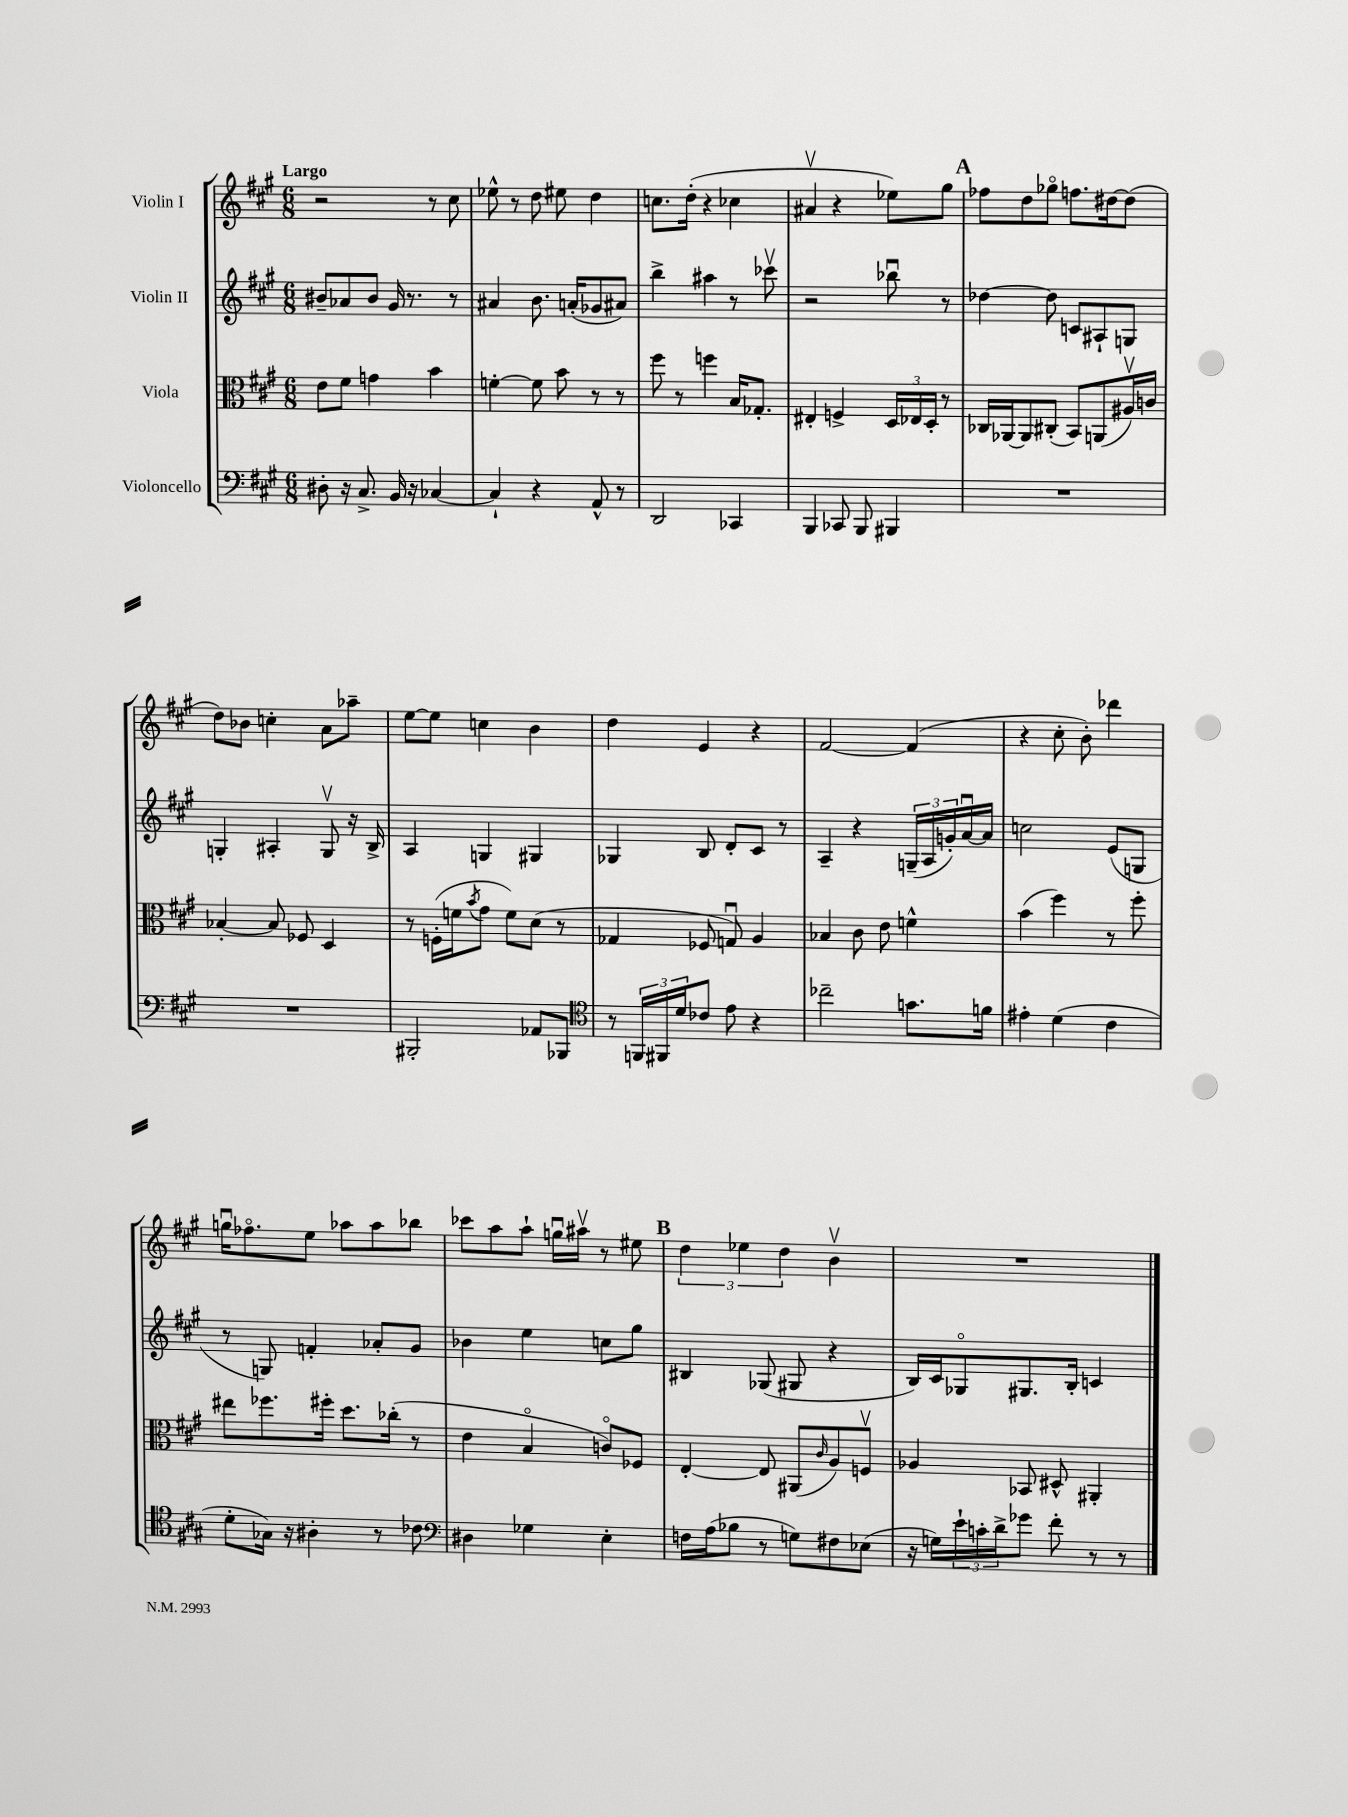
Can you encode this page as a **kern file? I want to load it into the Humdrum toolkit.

**kern	**kern	**kern	**kern
*part4	*part3	*part2	*part1
*staff4	*staff3	*staff2	*staff1
*I"Violoncello	*I"Viola	*I"Violin II	*I"Violin I
*clefF4	*clefC3	*clefG2	*clefG2
*k[f#c#g#]	*k[f#c#g#]	*k[f#c#g#]	*k[f#c#g#]
*M6/8	*M6/8	*M6/8	*M6/8
=1	=1	=1	=1
!	!	!	!LO:TX:a:B:t=Largo
8D#X'\	8e\L	8b#X~/L	2r
16r	8f#\J	8a-X/	.
8.C#^/	.	.	.
.	4gn\	8b#/J	.
16BB/	.	16g#/	.
16r	.	8.r	.
[4C-X/	4b\	.	8r
.	.	8r	8cc#\
=2	=2	=2	=2
4C-`/]	[4fn'\	4a#X/	8ee-X^^\
.	.	.	8r
4r	8f\]	8.b\	8dd\
.	8b\	.	8ee#X\
.	.	(16an'/KL	.
8AA^^/	8r	8g-X/	4dd\
8r	8r	8a#X/J)	.
=3	=3	=3	=3
2DD/	8ff#\	4bb^\	8.ccn\L
.	8r	.	.
.	.	.	(16dd'\Jk
.	4ffn\	4aa#X\	4r
4CC-X/	16B/KL	8r	4cc-X\
.	8.G-X'/J	.	.
.	.	8ccc-Xv\	.
=4	=4	=4	=4
4BBB/	4E#X'/	2r	4a#Xv/
8CC-X/	4Fn^/	.	4r
8BBB/	.	.	.
4BBB#X/	24D/LL	8bb-Xu\	8ee-X\L)
.	24E-X/	.	.
.	24D'/JJ	.	.
.	8r	8r	8gg#\J
!!LO:REH:place=s1:t=A
=5	=5	=5	=5
2.r	16C-X/LL	[4dd-X\	8ff-X\L
.	[16AA-X/J	.	.
.	8AA-/]	.	8dd\
.	(8C#X'/J	8dd-\]	8gg-X\J
.	8BB/L)	8cn/L	8.ffn\L
.	(8AAn/	8A#X`/	.
.	.	.	[16dd#X\k
.	16A#Xv/L)	8Gn/J	(8dd#\J]
.	16cn/JJ	.	.
!!LO:LB:g=z
=6	=6	=6	=6
2.r	[4B-X'/	4Gn'/	8dd\L)
.	.	.	8b-X\J
.	8B-/]	4A#X'/	4ccn'\
.	8F-X/	.	.
.	4D/	8Gv/	8a\L
.	.	16r	8aa-X~\J
.	.	16B^/	.
=7	=7	=7	=7
2BBB#X'/	8r	4A/	[8ee\L
.	(16Fn'\LL	.	8ee\J]
.	16fn\J	.	.
.	8qb/	.	.
.	8g#\J	4Gn/	4ccn\
.	8f\L)	.	.
8AA-X/L	(8d\J	4G#X/	4b\
8BBB-X/J	8r	.	.
=8	=8	=8	=8
*clefC4	*	*	*
8r	4G-X/	4G-X/	4dd\
24FFn/LL	.	.	.
24FF#X/	.	.	.
24d/J	.	.	.
8c-X/J	8F-X/	8B/	4e/
8e\	8Gnu/)	8d'/L	.
4r	4A/	8c#/J	4r
.	.	8r	.
=9	=9	=9	=9
2cc-X~\	4B-X/	4A~/	[2f#/
.	8c#\	4r	.
.	8e\	.	.
8.gn\L	4fn^^\	(24Gn~/LL	(4f#/]
.	.	24A/	.
.	.	24gn'/)	.
.	.	[16au/	.
16fn\Jk	.	16a/JJ]	.
=10	=10	=10	=10
4e#X'\	(4b\	2ccn\	4r
(4d\	4ff#\)	.	8cc#'\
.	.	.	8b'\)
4c#\	8r	(8e/L	4ddd-X\
.	8ff#'\	8Gn/J	.
!!LO:LB:g=z
=11	=11	=11	=11
8d'\L	8ee#X\L	8r	16ggnu\KL
.	.	.	8.ff-X\
16G-X\Jk)	8.ff-X\	8Gn/)	.
16r	.	.	.
4A#X'\	.	4fn'/	8ee\J
.	16ff#X'\Jk	.	.
.	8.dd\L	.	8aa-X\L
8r	.	8a-X'/L	8aa-\
.	(16cc-X'\Jk	.	.
8c-X\	8r	8g#/J	8bb-X\J
=12	=12	=12	=12
*clefF4	*	*	*
4D#X\	4e\	4b-X\	8ccc-X\L
.	.	.	8aa\
4G-X\	4B/	4ee\	8aa`\J
.	.	.	16ggnu\LL
.	.	.	16aa#Xv\JJ
4E'\	8cn/L)	8ccn\L	8r
.	8F-X/J	8gg#\J	8ee#X\
!!LO:REH:place=s1:t=B
=13	=13	=13	=13
16Fn\LL	[4E'/	4B#X/	6dd\
(16A\J	.	.	.
8B-X\J	.	.	.
.	.	.	6ee-X\
8r	8E/]	(8G-X/	.
.	.	.	6dd\
8Gn\L)	(8AA#X/L	8G#X/	.
.	16qqc#/	.	.
8F#X\	8A/)	4r	4bv\
(8E-X\J	8Fnv/J	.	.
=14	=14	=14	=14
16r	4A-X/	16B/LL)	2.r
16Gn\LL)	.	16c#/J	.
24e`\	.	8G-X/	.
24cn'\	.	.	.
24d^\J	.	.	.
8g-X\J	8BB-X/	8.G#X/	.
8f#'\	8D#X^^/	.	.
.	.	16B'/Jk	.
8r	4AA#X'/	4cn/	.
8r	.	.	.
==	==	==	==
*-	*-	*-	*-
